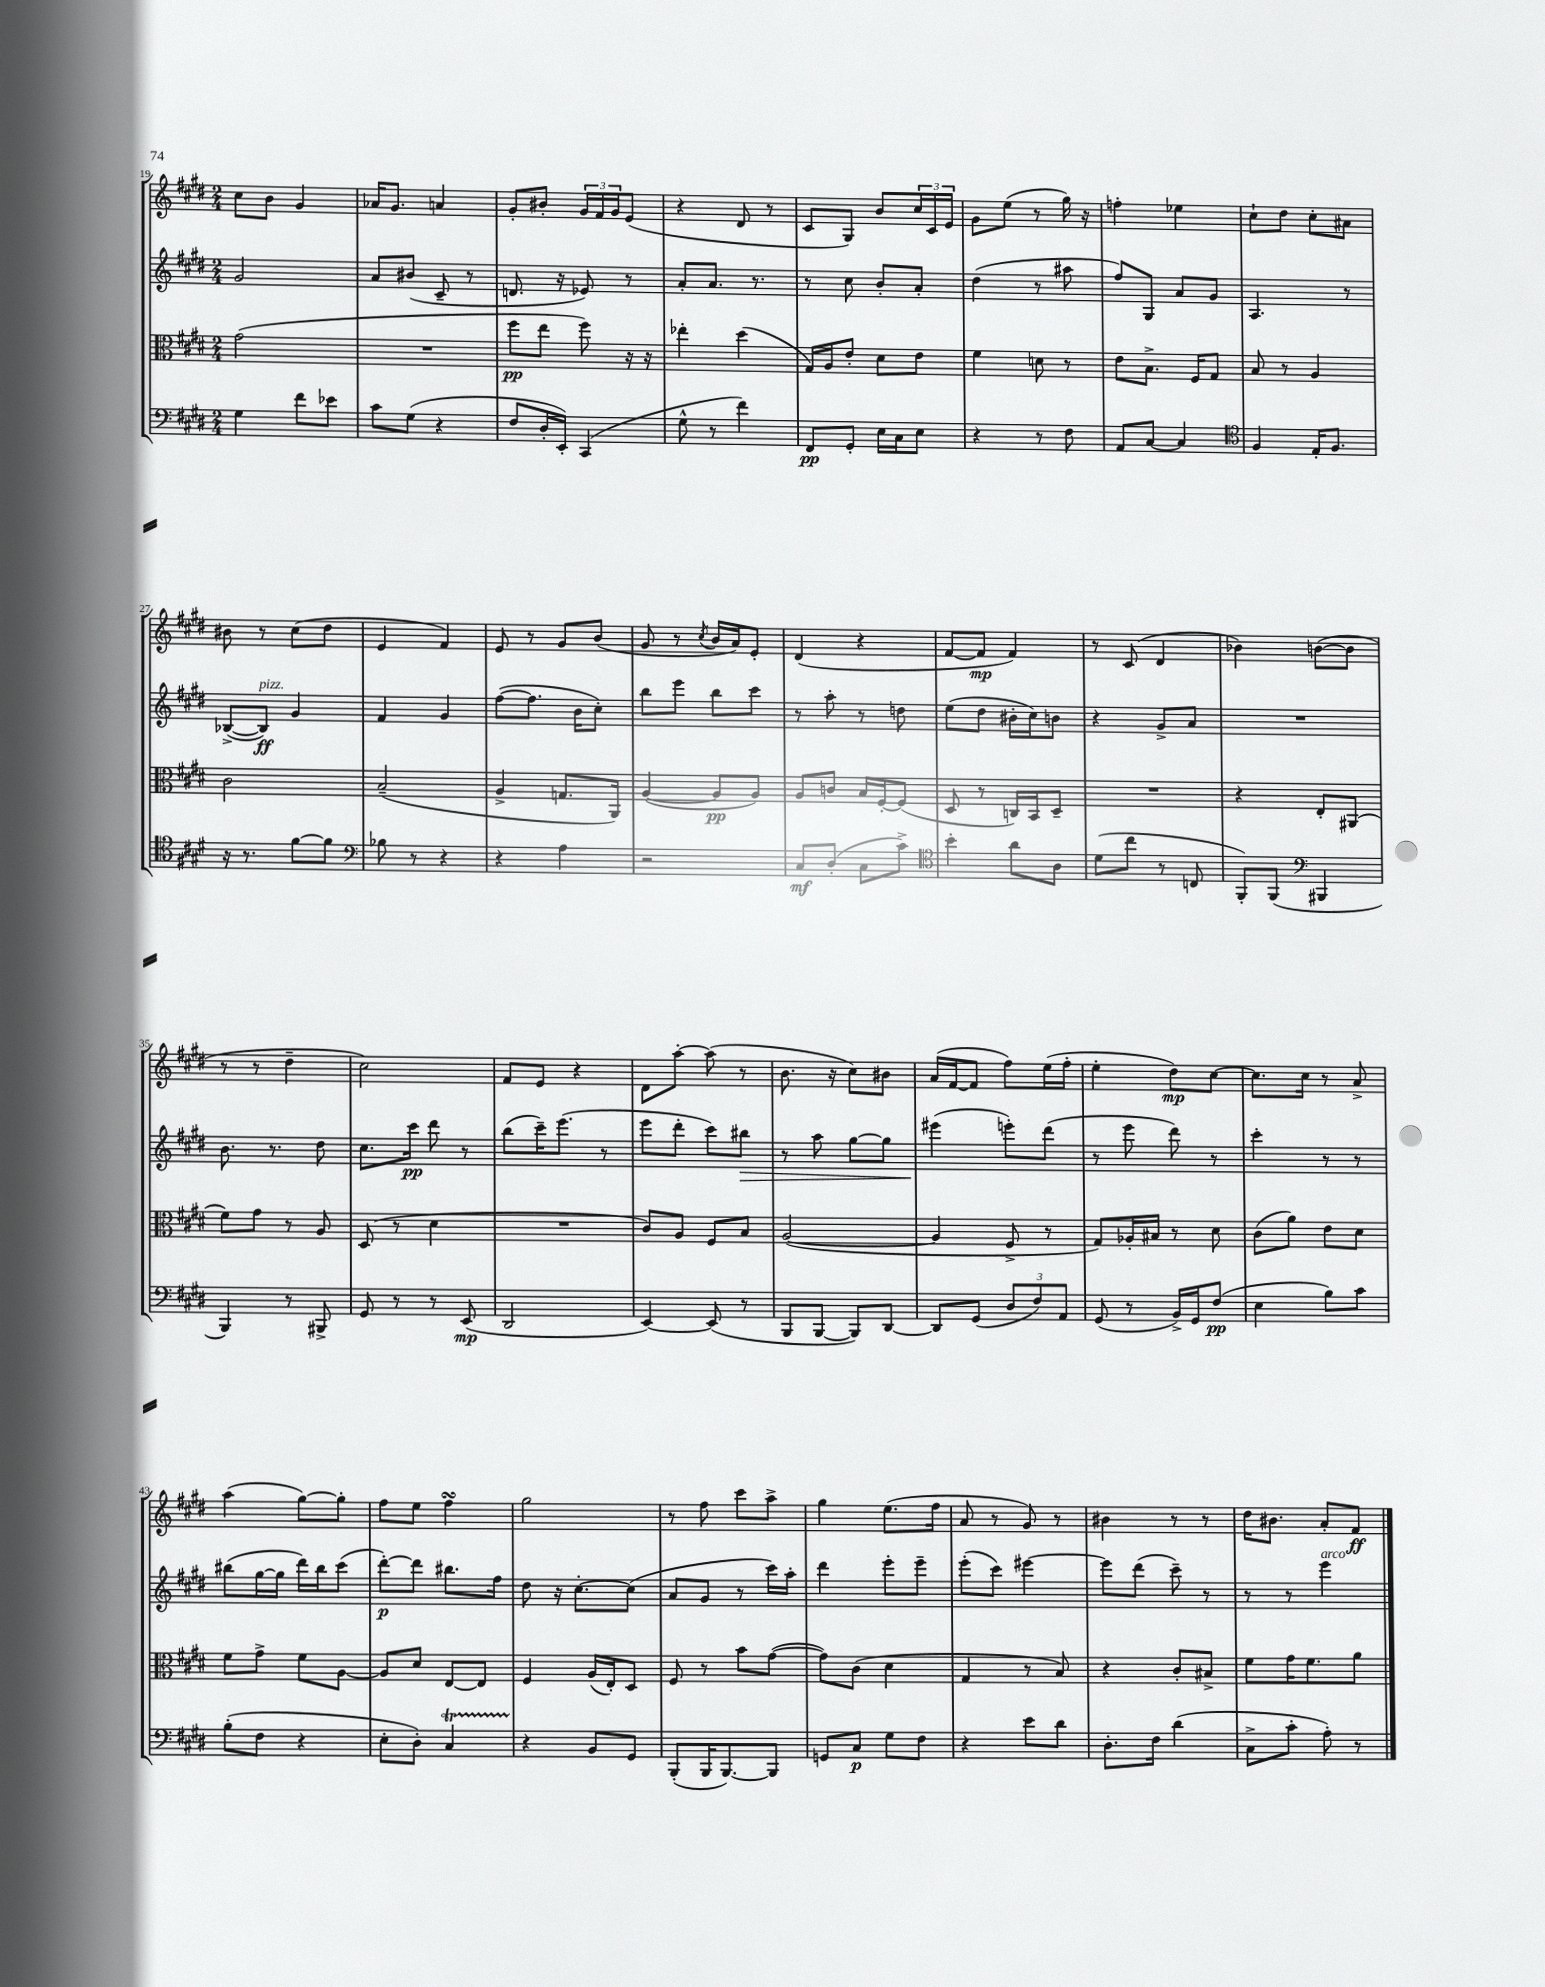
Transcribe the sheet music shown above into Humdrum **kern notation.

**kern	**dynam	**kern	**dynam	**kern	**dynam	**kern	**dynam
*part4	*part4	*part3	*part3	*part2	*part2	*part1	*part1
*staff4	*staff4	*staff3	*staff3	*staff2	*staff2	*staff1	*staff1
*clefF4	*	*clefC3	*	*clefG2	*	*clefG2	*
*k[f#c#g#d#]	*	*k[f#c#g#d#]	*	*k[f#c#g#d#]	*	*k[f#c#g#d#]	*
*M2/4	*	*M2/4	*	*M2/4	*	*M2/4	*
=19	=19	=19	=19	=19	=19	=19	=19
4G#\	.	(2g#\	.	2g#/	.	8cc#\L	.
.	.	.	.	.	.	8b\J	.
8f#\L	.	.	.	.	.	4g#/	.
8e-X\J	.	.	.	.	.	.	.
=20	=20	=20	=20	=20	=20	=20	=20
8c#\L	.	2r	.	8a/L	.	16a-X/KL	.
.	.	.	.	.	.	8.g#/J	.
(8G#\J	.	.	.	(8b#X/J	.	.	.
4r	.	.	.	8c#~/	.	4an/	.
.	.	.	.	8r	.	.	.
=21	=21	=21	=21	=21	=21	=21	=21
8F#/L	.	8ff#\L	pp	8.dn/	.	8g#'/L	.
16D#'/L	.	8ee\J	.	.	.	8b#X'/J	.
16EE'/JJ)	.	.	.	16r	.	.	.
(4CC#/	.	8ff#\)	.	8e-X/)	.	24g#/LL	.
.	.	.	.	.	.	24f#/	.
.	.	.	.	.	.	24g#/J	.
.	.	16r	.	8r	.	(8e/J	.
.	.	16r	.	.	.	.	.
=22	=22	=22	=22	=22	=22	=22	=22
8G#^^\	.	4ee-X'\	.	8a'/L	.	4r	.
8r	.	.	.	8.a/J	.	.	.
4f#\)	.	(4dd#\	.	.	.	8d#/	.
.	.	.	.	8.r	.	.	.
.	.	.	.	.	.	8r	.
=23	=23	=23	=23	=23	=23	=23	=23
8FF#/L	pp	16G#/LL)	.	8r	.	8c#/L	.
.	.	16A/J	.	.	.	.	.
8GG#'/J	.	8e'/J	.	8cc#\	.	8G#/J)	.
16E\LL	.	8d#\L	.	8b'/L	.	8b/L	.
16C#\J	.	.	.	.	.	.	.
8E\J	.	8e\J	.	8a'/J	.	24cc#/L	.
.	.	.	.	.	.	24c#/	.
.	.	.	.	.	.	24e/JJ	.
=24	=24	=24	=24	=24	=24	=24	=24
4r	.	4f#\	.	(4dd#\	.	8g#\L	.
.	.	.	.	.	.	(8ee\J	.
8r	.	8dn\	.	8r	.	8r	.
8F#\	.	8r	.	8aa#X\	.	16gg#\)	.
.	.	.	.	.	.	16r	.
=25	=25	=25	=25	=25	=25	=25	=25
8AA/L	.	8e\L	.	8ff#/L)	.	4ffn'\	.
[8C#/J	.	8.B^\J	.	8G#/J	.	.	.
4C#/]	.	.	.	8a/L	.	4ee-X\	.
.	.	16F#/KL	.	.	.	.	.
.	.	8G#/J	.	8g#/J	.	.	.
=26	=26	=26	=26	=26	=26	=26	=26
*clefC4	*	*	*	*	*	*	*
4F#/	.	8B/	.	4.A/	.	8cc#`\L	.
.	.	8r	.	.	.	8dd#\J	.
16E'/KL	.	4A/	.	.	.	8cc#'\L	.
8.F#/J	.	.	.	.	.	.	.
.	.	.	.	8r	.	8a#X\J	.
!!LO:LB:g=z
=27	=27	=27	=27	=27	=27	=27	=27
16r	.	2c#\	.	([8B-X^/L	.	8b#X\	.
8.r	.	.	.	.	.	.	.
!	!	!	!	!LO:TX:a:i:t=pizz.	!	!	!
.	.	.	.	8B-/J])	ff	8r	.
[8f#\L	.	.	.	4g#/	.	(8cc#\L	.
8f#\J]	.	.	.	.	.	8dd#\J	.
=28	=28	=28	=28	=28	=28	=28	=28
*clefF4	*	*	*	*	*	*	*
8B-X\	.	(2B~/	.	4f#/	.	4e/	.
8r	.	.	.	.	.	.	.
4r	.	.	.	4g#/	.	4f#/)	.
=29	=29	=29	=29	=29	=29	=29	=29
4r	.	4A^/	.	([8ff#\L	.	8e/	.
.	.	.	.	8.ff#\J]	.	8r	.
4A\	.	8.Gn/L	.	.	.	8g#/L	.
.	.	.	.	16b\KL	.	.	.
.	.	.	.	8cc#'\J)	.	(8b/J	.
.	.	16AA/Jk)	.	.	.	.	.
=30	=30	=30	=30	=30	=30	=30	=30
2r	.	([4A/	.	8bb\L	.	8g#/	.
.	.	.	.	8eee\J	.	8r	.
.	.	.	.	.	.	8qcc#/	.
.	.	8A/L]	pp	8bb\L	.	16b/LL	.
.	.	.	.	.	.	16a/J)	.
.	.	8A/J)	.	8ccc#\J	.	8e'/J	.
=31	=31	=31	=31	=31	=31	=31	=31
8C#/L	mf	8A/L	.	8r	.	(4d#/	.
(8D#'/J	.	8cn/J	.	8aa'\	.	.	.
8C#\L	.	16B/LL	.	8r	.	4r	.
.	.	[16F#'/J	.	.	.	.	.
8c#^\J)	.	(8F#/J]	.	8ddn\	.	.	.
=32	=32	=32	=32	=32	=32	=32	=32
*clefC4	*	*	*	*	*	*	*
4b'\	.	8D#/	.	(8ee\L	.	[8f#/L	.
.	.	8r	.	8dd#\J	.	8f#/J]	mp
8a\L	.	16Cn/LL)	.	16b#X'\LL	.	4f#/)	.
.	.	16BB/J	.	16cc#\J)	.	.	.
8A\J	.	8D#~/J	.	8bn\J	.	.	.
=33	=33	=33	=33	=33	=33	=33	=33
(8d#\L	.	2r	.	4r	.	8r	.
8cc#\J	.	.	.	.	.	(8c#/	.
8r	.	.	.	8g#^/L	.	4d#/	.
8Cn/	.	.	.	8a/J	.	.	.
=34	=34	=34	=34	=34	=34	=34	=34
8FF#'/L)	.	4r	.	2r	.	4b-X\)	.
(8FF#/J	.	.	.	.	.	.	.
*clefF4	*	*	*	*	*	*	*
4BBB#X/	.	8E'/L	.	.	.	([8bn\L	.
.	.	(8AA#X/J	.	.	.	8b\J]	.
!!LO:LB:g=z
=35	=35	=35	=35	=35	=35	=35	=35
4BBB/)	.	8f#\L)	.	8.b\	.	8r	.
.	.	8g#\J	.	.	.	8r	.
.	.	.	.	8.r	.	.	.
8r	.	8r	.	.	.	4dd#~\	.
8BBB#X^/	.	8A/	.	8dd#\	.	.	.
=36	=36	=36	=36	=36	=36	=36	=36
8GG#/	.	(8D#/	.	8.cc#\L	.	2cc#\)	.
8r	.	8r	.	.	.	.	.
.	.	.	.	16ccc#\Jk	pp	.	.
8r	.	4d#\	.	8ddd#\	.	.	.
(8EE/	mp	.	.	8r	.	.	.
=37	=37	=37	=37	=37	=37	=37	=37
2DD#/	.	2r	.	(8bb\L	.	8f#/L	.
.	.	.	.	16ccc#~\K)	.	8e/J	.
.	.	.	.	(8.eee\J	.	.	.
.	.	.	.	.	.	4r	.
.	.	.	.	8r	.	.	.
=38	=38	=38	=38	=38	=38	=38	=38
[4EE/)	.	8c#/L)	.	8eee\L	.	8d#\L	.
.	.	8A/J	.	8ddd#'\J	.	[8aa'\J	.
(8EE/]	.	8F#/L	.	8ccc#\L)	.	(8aa\]	.
!	!	!	!	!	!LO:HP:b	!	!
8r	.	8B/J	.	8bb#X\J	>	8r	.
=39	=39	=39	=39	=39	=39	=39	=39
8BBB/L	.	([2A/	.	8r	.	8.b\	.
[8BBB/J	.	.	.	8aa\	.	.	.
.	.	.	.	.	.	16r	.
8BBB/L])	.	.	.	[8gg#\L	.	8cc#\L)	.
[8DD#/J	.	.	.	8gg#\J]	.	8b#X\J	.
=40	=40	=40	=40	=40	=40	=40	=40
8DD#/L]	.	4A/]	.	(4eee#X\	.	(16a/LL	.
.	.	.	.	.	.	[16f#/J	.
(8GG#/J	.	.	.	.	.	8f#/J]	.
12D#/L	.	8F#^/	.	8eeen'\L)	]	8ff#\L)	.
12F#/)	.	.	.	.	.	.	.
.	.	8r	.	(8ddd#\J	.	(16ee\L	.
12AA/J	.	.	.	.	.	.	.
.	.	.	.	.	.	16ff#'\JJ	.
=41	=41	=41	=41	=41	=41	=41	=41
(8GG#/	.	8G#/L)	.	8r	.	4ee'\	.
8r	.	16A-X'/L	.	8eee\	.	.	.
.	.	16B#X/JJ	.	.	.	.	.
16BB^/LL)	.	8r	.	8ddd#\)	.	8dd#\L)	mp
16GG#/J	.	.	.	.	.	.	.
(8F#/J	pp	8d#\	.	8r	.	[8cc#\J	.
=42	=42	=42	=42	=42	=42	=42	=42
4E\	.	(8c#\L	.	4ccc#'\	.	8.cc#\L]	.
.	.	8a\J)	.	.	.	.	.
.	.	.	.	.	.	16cc#\Jk	.
8B\L)	.	8e\L	.	8r	.	8r	.
8c#\J	.	8d#\J	.	8r	.	8a^/	.
!!LO:LB:g=z
=43	=43	=43	=43	=43	=43	=43	=43
(8B'\L	.	8f#\L	.	(8bb#X\L	.	(4aa\	.
8F#\J	.	8g#^\J	.	[16gg#\L	.	.	.
.	.	.	.	16gg#\JJ]	.	.	.
4r	.	8f#\L	.	16ddd#\LL)	.	[8gg#\L)	.
.	.	.	.	16bb#\J	.	.	.
.	.	[8A\J	.	(8ccc#\J	.	8gg#'\J]	.
=44	=44	=44	=44	=44	=44	=44	=44
8E'\L	.	8A/L]	.	[8ddd#'\L)	p	8ff#\L	.
8D#'\J)	.	8d#/J	.	8ddd#\J]	.	8ee\J	.
4C#T/	.	[8E/L	.	8.bb#X\L	.	4ff#sSSS\	.
.	.	8E/J]	.	.	.	.	.
.	.	.	.	16ff#\Jk	.	.	.
=45	=45	=45	=45	=45	=45	=45	=45
4r	.	4F#/	.	8dd#\	.	2gg#\	.
.	.	.	.	16r	.	.	.
.	.	.	.	[8.cc#'\L	.	.	.
8BB/L	.	(16A/LL	.	.	.	.	.
.	.	16E'/J)	.	.	.	.	.
8GG#/J	.	8D#/J	.	(8cc#\J]	.	.	.
=46	=46	=46	=46	=46	=46	=46	=46
(8BBB'/L	.	8F#/	.	8a/L	.	8r	.
16BBB/K	.	8r	.	8g#/J	.	8ff#\	.
[8.BBB/)	.	.	.	.	.	.	.
.	.	8b\L	.	8r	.	8ccc#\L	.
8BBB/J]	.	([8g#\J	.	16ccc#\LL)	.	8aa^\J	.
.	.	.	.	16aa'\JJ	.	.	.
=47	=47	=47	=47	=47	=47	=47	=47
8GGn/L	.	8g#\L])	.	4ddd#\	.	4gg#\	.
8C#/J	p	(8c#\J	.	.	.	.	.
8G#\L	.	4d#\	.	8eee'\L	.	(8.ee\L	.
8F#\J	.	.	.	8eee~\J	.	.	.
.	.	.	.	.	.	16ff#\Jk	.
=48	=48	=48	=48	=48	=48	=48	=48
4r	.	4G#/	.	(8eee'\L	.	8a/	.
.	.	.	.	8ccc#\J)	.	8r	.
8e\L	.	8r	.	[4eee#X\	.	8g#/)	.
8d#\J	.	8B/)	.	.	.	8r	.
=49	=49	=49	=49	=49	=49	=49	=49
8.D#'\L	.	4r	.	8eee#\L]	.	4b#X\	.
.	.	.	.	(8ddd#\J	.	.	.
16F#\Jk	.	.	.	.	.	.	.
(4d#\	.	8c#'/L	.	8ccc#~\)	.	8r	.
.	.	8B#X^/J	.	8r	.	8r	.
=50	=50	=50	=50	=50	=50	=50	=50
8C#^\L	.	8f#\L	.	8r	.	16dd#\KL	.
.	.	.	.	.	.	8.b#X\J	.
8c#'\J	.	16g#\K	.	8r	.	.	.
.	.	8.f#\	.	.	.	.	.
!	!	!	!	!LO:TX:a:i:t=arco	!	!	!
8A'\)	.	.	.	4eee\	.	8a'/L	.
8r	.	8a\J	.	.	.	8f#/J	ff
==	==	==	==	==	==	==	==
*-	*-	*-	*-	*-	*-	*-	*-
